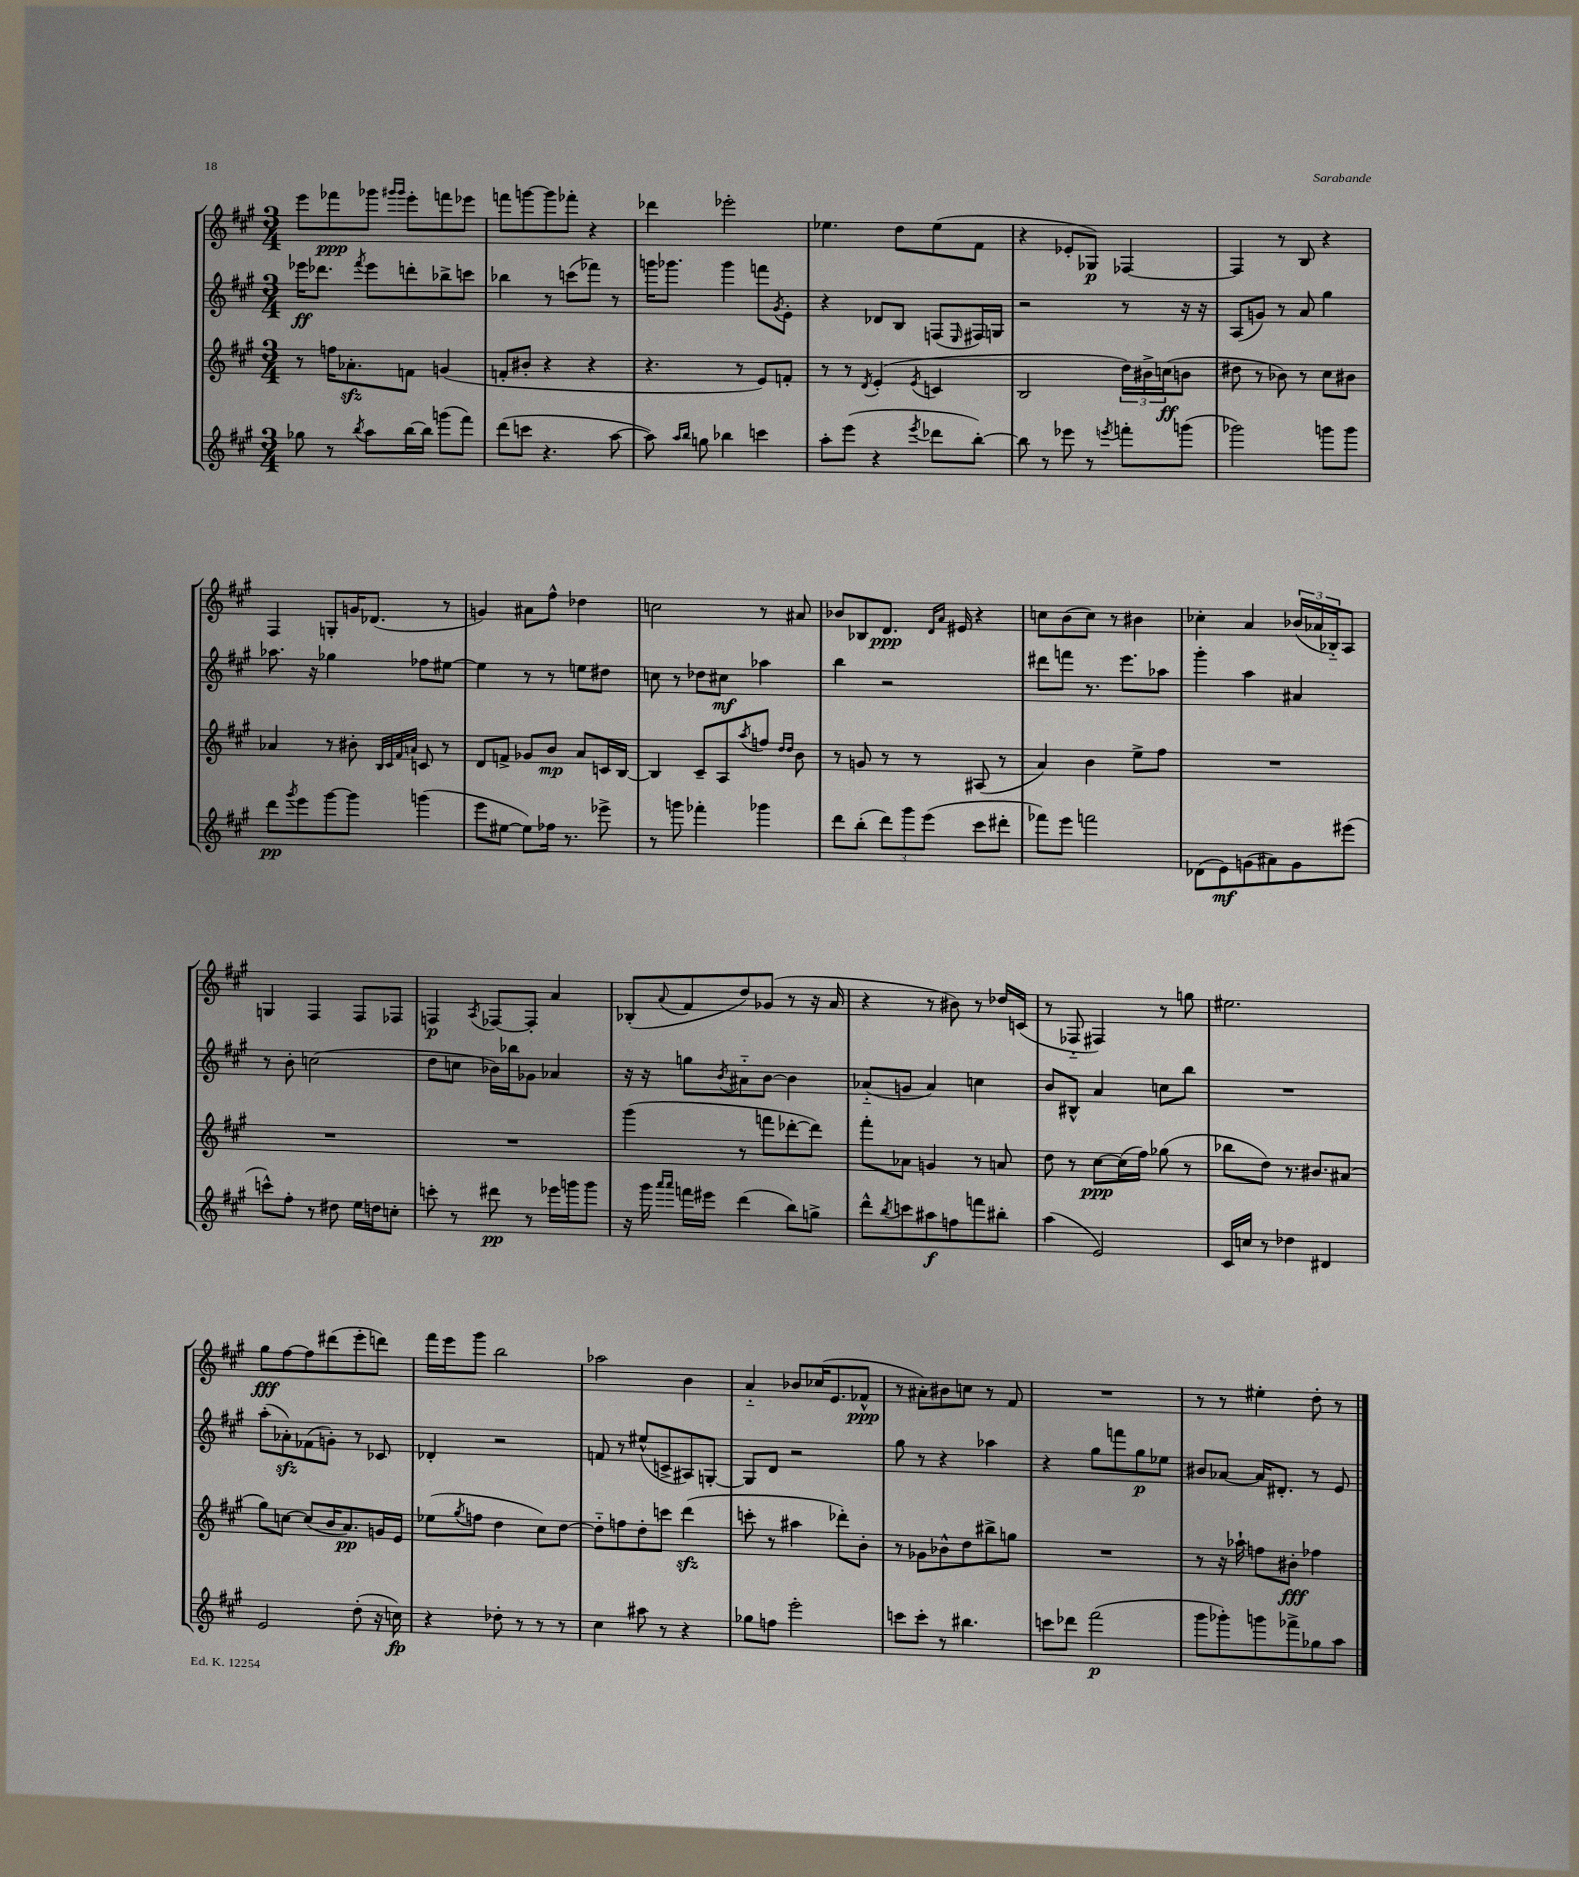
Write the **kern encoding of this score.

**kern	**dynam	**kern	**dynam	**kern	**dynam	**kern	**dynam
*part4	*part4	*part3	*part3	*part2	*part2	*part1	*part1
*staff4	*staff4	*staff3	*staff3	*staff2	*staff2	*staff1	*staff1
*clefG2	*	*clefG2	*	*clefG2	*	*clefG2	*
*k[f#c#g#]	*	*k[f#c#g#]	*	*k[f#c#g#]	*	*k[f#c#g#]	*
*M3/4	*	*M3/4	*	*M3/4	*	*M3/4	*
=106	=106	=106	=106	=106	=106	=106	=106
8gg-X\	.	8r	.	16eee-X\KL	ff	8eee\L	.
.	.	.	.	8.ddd-X\J	.	.	.
8r	.	16ffn\KL	.	.	.	8fff-X\	ppp
.	.	8.a-Xzz'\	.	.	.	.	.
8qbb/	.	.	.	8qfff#/	.	.	.
8aa\L	.	.	.	8eee-\L	.	8ggg-X\J	.
.	.	.	.	.	.	16qqggg#X/LL	.
.	.	.	.	.	.	16qqggg#/JJ	.
[16bb\L	.	8fn\J	.	8dddn'\	.	8eee'\L	.
16bb\JJ]	.	.	.	.	.	.	.
(8gggn\L	.	(4gn/	.	8bb-X^\	.	8fffn\	.
8fff#\J)	.	.	.	8cccn\J	.	8eee-X\J	.
=107	=107	=107	=107	=107	=107	=107	=107
(8ddd\L	.	8fn'/L	.	4bb-X\	.	8fffn\L	.
8cccn\J	.	8b#X'/J	.	.	.	[8gggn\	.
4.r	.	4r	.	8r	.	8ggg\]	.
.	.	.	.	(8cccn\L	.	8fff-X'\J	.
.	.	4r	.	8fff-X\J)	.	4r	.
[8aa\	.	.	.	8r	.	.	.
=108	=108	=108	=108	=108	=108	=108	=108
8aa\])	.	4.r	.	16gggn\KL	.	4ddd-X\	.
.	.	.	.	8.ggg-X\J	.	.	.
16qqaa/LL	.	.	.	.	.	.	.
16qqbb/JJ	.	.	.	.	.	.	.
8ggn\	.	.	.	.	.	.	.
4bb-X\	.	.	.	4ggg-\	.	2eee-X'\	.
.	.	8r	.	.	.	.	.
4cccn\	.	8e/L)	.	8fffn\L	.	.	.
.	.	.	.	8qg#/	.	.	.
.	.	8fn'/J	.	8e'\J	.	.	.
=109	=109	=109	=109	=109	=109	=109	=109
8aa'\L	.	8r	.	4r	.	4.ee-X\	.
(8eee\J	.	8r	.	.	.	.	.
.	.	8qd/	.	.	.	.	.
4r	.	(4e'/	.	8d-X/L	.	.	.
.	.	.	.	8B/J	.	8dd\L	.
8qeee/	.	8qe/	.	.	.	.	.
8ddd-X\L	.	4cn/	.	(8Fn/L	.	(8ee-\	.
.	.	.	.	16qqE/	.	.	.
[8bb'\J)	.	.	.	16F#X/L)	.	8f#\J	.
.	.	.	.	16Gn/JJ	.	.	.
=110	=110	=110	=110	=110	=110	=110	=110
8bb\]	.	2B/	.	2r	.	4r	.
8r	.	.	.	.	.	.	.
8eee-X\	.	.	.	.	.	8e-X'/L	.
8r	.	.	.	.	.	8G-X/J)	p
8qeeen/	.	.	.	.	.	.	.
8fffn'\L	.	24dd\LL)	.	8r	.	[4F-X/	.
.	.	24b#X^\	.	.	.	.	.
.	.	(24ccn\J	ff	.	.	.	.
(8gggn\J	.	8bn\J	.	16r	.	.	.
.	.	.	.	16r	.	.	.
=111	=111	=111	=111	=111	=111	=111	=111
2ggg-X\)	.	8dd#X\	.	(8A/L	.	4F-/]	.
.	.	8r	.	8gn/J)	.	.	.
.	.	8b-X\)	.	8r	.	8r	.
.	.	8r	.	8a/	.	8B/	.
8gggn\L	.	8cc#\L	.	4gg#\	.	4r	.
8ggg\J	.	8b#X\J	.	.	.	.	.
!!LO:LB:g=z
=112	=112	=112	=112	=112	=112	=112	=112
8ddd\L	pp	4a-X/	.	8.aa-X\	.	4F#/	.
8qggg#/	.	.	.	.	.	.	.
8eee\	.	.	.	.	.	.	.
.	.	.	.	16r	.	.	.
[8ggg#\	.	8r	.	4gg-X\	.	8Gn'/L	.
8ggg#\J]	.	8b#X'\	.	.	.	16gn/K	.
.	.	.	.	.	.	(8.d-X/J	.
.	.	32qqB/LLL	.	.	.	.	.
.	.	32qqc#/	.	.	.	.	.
.	.	32qqf#/	.	.	.	.	.
.	.	32qqan/JJJ	.	.	.	.	.
(4gggn\	.	8cn/	.	8ff-X\L	.	.	.
.	.	8r	.	[8ee#X\J	.	8r	.
=113	=113	=113	=113	=113	=113	=113	=113
8eee\L	.	8d/L	.	4ee#\]	.	4gn/)	.
[8ee#X\J	.	8fn^/J	.	.	.	.	.
8ee#\L])	.	8g-X/L	.	8r	.	8a#X\L	.
16ff-X\Jk	.	8b/J	mp	8r	.	8ff#^^\J	.
8.r	.	.	.	.	.	.	.
.	.	8a/L	.	8een\L	.	4dd-X\	.
8eee-X^\	.	16cn/L	.	8dd#X\J	.	.	.
.	.	[16B/JJ	.	.	.	.	.
=114	=114	=114	=114	=114	=114	=114	=114
8r	.	4B/]	.	8ccn\	.	2ccn\	.
8gggn\	.	.	.	8r	.	.	.
4fff-X'\	.	8c#~/L	.	8dd-X\L	.	.	.
.	.	8A/	.	8cc#X\J	mf	.	.
.	.	8qaa/	.	.	.	.	.
4ggg-X\	.	8ffn/J	.	4aa-X\	.	8r	.
.	.	16qqdd/LL	.	.	.	.	.
.	.	16qqdd/JJ	.	.	.	.	.
.	.	8b\	.	.	.	8a#X/	.
=115	=115	=115	=115	=115	=115	=115	=115
8ddd\L	.	8r	.	4bb\	.	8b-X/L	.
(8bb'\J	.	8gn/	.	.	.	8B-X/	.
12ddd\L)	.	8r	.	2r	.	8.d/J	ppp
12ggg#\	.	.	.	.	.	.	.
.	.	8r	.	.	.	.	.
(12eee\J	.	.	.	.	.	.	.
.	.	.	.	.	.	16qqd/LL	.
.	.	.	.	.	.	16qqa/JJ	.
.	.	.	.	.	.	16e#X/	.
8ccc#\L	.	(8A#X/	.	.	.	4r	.
8ddd#X'\J	.	8r	.	.	.	.	.
=116	=116	=116	=116	=116	=116	=116	=116
8fff-X\L)	.	4a/)	.	8ddd#X\L	.	8ccn\L	.
8eee\J	.	.	.	8fffn\J	.	(8b\	.
2fffn\	.	4b\	.	8.r	.	8cc\J)	.
.	.	.	.	.	.	8r	.
.	.	.	.	8.eee\L	.	.	.
.	.	8ee^\L	.	.	.	4b#X\	.
.	.	8ff#\J	.	8aa-X\J	.	.	.
=117	=117	=117	=117	=117	=117	=117	=117
(8d-X\L	.	2.r	.	4ggg#'\	.	4cc-X'\	.
8e\)	mf	.	.	.	.	.	.
(8gn\	.	.	.	4aa\	.	4a/	.
8a#X\)	.	.	.	.	.	.	.
8g\	.	.	.	4a#X/	.	(24b-X/LL	.
.	.	.	.	.	.	24a-X/	.
.	.	.	.	.	.	24B-X/J)	.
(8eee#X\J	.	.	.	.	.	8A/J	.
!!LO:LB:g=z
=118	=118	=118	=118	=118	=118	=118	=118
8cccn^^\L)	.	2.r	.	8r	.	4Gn/	.
8ff#'\J	.	.	.	8b'\	.	.	.
8r	.	.	.	(2ccn\	.	4F#/	.
8dd#X\	.	.	.	.	.	.	.
16ee\LL	.	.	.	.	.	8F#/L	.
16ddn\J	.	.	.	.	.	.	.
8ccn'\J	.	.	.	.	.	8F-X/J	.
=119	=119	=119	=119	=119	=119	=119	=119
8cccn'\	.	2.r	.	8dd\L	.	4Fn/	p
8r	.	.	.	8ccn\J	.	.	.
.	.	.	.	.	.	8qA/	.
8ddd#X\	pp	.	.	16b-X\LL)	.	[8F-X/L	.
.	.	.	.	16bb-X\J	.	.	.
8r	.	.	.	8g-X\J	.	8F-'/J]	.
16eee-X\LL	.	.	.	4a-X/	.	4a/	.
16gggn\J	.	.	.	.	.	.	.
8ggg\J	.	.	.	.	.	.	.
=120	=120	=120	=120	=120	=120	=120	=120
16r	.	(4ggg#\	.	16r	.	(8B-X'/L	.
16ggg#\	.	.	.	16r	.	.	.
16qqaaa/LL	.	.	.	.	.	.	.
16qqaaa/JJ	.	.	.	.	.	8qqa/	.
16fffn\LL	.	.	.	8ggn\L	.	8f#/	.
16eee#X\JJ	.	.	.	.	.	.	.
.	.	.	.	8qb/	.	.	.
(4ddd\	.	8r	.	8a#X\	.	8dd/)	.
.	.	8fffn\L	.	[8b\J	.	(8g-X/J	.
8bb\L)	.	[8ddd-X'\	.	4b\]	.	8r	.
8ggn^\J	.	8ddd-\J])	.	.	.	16r	.
.	.	.	.	.	.	16a/	.
=121	=121	=121	=121	=121	=121	=121	=121
8ddd^^\L	.	8fff#'\L	.	(8a-X/L	.	4r	.
8qbb/	.	.	.	.	.	.	.
8cccn\	.	8a-X\J	.	8gn/J	.	.	.
8aa#X\	f	4gn/	.	4a-/)	.	8r	.
8ffn\	.	.	.	.	.	8b#X\)	.
8fffn\	.	8r	.	4ccn\	.	8r	.
8bb#X'\J	.	8an/	.	.	.	16dd-X/LL	.
.	.	.	.	.	.	(16cn/JJ	.
=122	=122	=122	=122	=122	=122	=122	=122
(4aa\	.	8dd\	.	8b/L	.	8r	.
.	.	8r	.	8B#X^^/J	.	8F-X/	.
2e/)	.	[8cc#\L	ppp	4a/	.	4F#X/)	.
.	.	(16cc#\L]	.	.	.	.	.
.	.	16ff#\JJ)	.	.	.	.	.
.	.	(8gg-X\	.	8ccn\L	.	8r	.
.	.	8r	.	8bb\J	.	8ggn\	.
=123	=123	=123	=123	=123	=123	=123	=123
16c#/LL	.	8bb-X\L	.	2.r	.	2.ee#X\	.
16ccn/JJ	.	.	.	.	.	.	.
8r	.	8dd\J)	.	.	.	.	.
4dd-X\	.	8.r	.	.	.	.	.
.	.	8.b#X/L	.	.	.	.	.
4d#X/	.	.	.	.	.	.	.
.	.	(8a#X/J	.	.	.	.	.
!!LO:LB:g=z
=124	=124	=124	=124	=124	=124	=124	=124
2e/	.	8gg#\L)	.	(8aa'\L	.	8gg#\L	fff
.	.	[8ccn\J	.	8a-Xzz'\)	.	[8ff#\	.
.	.	(8cc/L]	.	(8f-X\	.	8ff#\]	.
.	.	16b/K	.	8gn'\J)	.	(8ddd#X\	.
.	.	8.a/)	pp	.	.	.	.
(8dd'\	.	.	.	8r	.	8eee'\	.
16r	.	16gn/L	.	8c-X/	.	8dddn\J)	.
16ccn\)	fp	16e/JJ	.	.	.	.	.
=125	=125	=125	=125	=125	=125	=125	=125
4r	.	(8ee-X\L	.	4d-X'/	.	16fff#\LL	.
.	.	.	.	.	.	16eee\J	.
.	.	8qgg#/	.	.	.	.	.
.	.	8ffn\J	.	.	.	8ggg#\J	.
8dd-X'\	.	4dd\	.	2r	.	2bb\	.
8r	.	.	.	.	.	.	.
8r	.	8cc#\L)	.	.	.	.	.
8r	.	[8dd\J	.	.	.	.	.
=126	=126	=126	=126	=126	=126	=126	=126
4cc#\	.	8dd\L]	.	8fn/	.	2aa-X\	.
.	.	8ffn\	.	8r	.	.	.
8aa#X\	.	8dd'\	.	(8ee#X^^/L	.	.	.
8r	.	8cccn\J	.	8cn^/	.	.	.
4r	.	(4dddzz\	.	8A#X/)	.	4b\	.
.	.	.	.	[8Gn'/J	.	.	.
=127	=127	=127	=127	=127	=127	=127	=127
8gg-X\L	.	8cccn'\	.	8G/L]	.	4a/	.
8ffn\J	.	8r	.	8d/J	.	.	.
2eee'\	.	4aa#X\	.	2r	.	8b-X/L	.
.	.	.	.	.	.	(16cc-X/K	.
.	.	.	.	.	.	8.e/	.
.	.	8ddd-X'\L)	.	.	.	.	.
.	.	8b'\J	.	.	.	8f-X^^/J	ppp
=128	=128	=128	=128	=128	=128	=128	=128
8cccn\L	.	8r	.	8gg#\	.	8r	.
8ccc'\J	.	8g-X\L	.	8r	.	8a#X'\L)	.
8r	.	8b-X^^\	.	4r	.	8b#X\	.
4.bb#X\	.	8dd\	.	.	.	8ccn\J	.
.	.	8bb#X^\	.	4aa-X\	.	8r	.
.	.	8ggn\J	.	.	.	8f#/	.
=129	=129	=129	=129	=129	=129	=129	=129
8cccn\L	.	2.r	.	4r	.	2.r	.
8ddd-X\J	.	.	.	.	.	.	.
(2fff#\	p	.	.	8gg#\L	.	.	.
.	.	.	.	8fffn\	.	.	.
.	.	.	.	8gg#\	p	.	.
.	.	.	.	8ee-X\J	.	.	.
=130	=130	=130	=130	=130	=130	=130	=130
8ggg#\L	.	8r	.	8b#X/L	.	8r	.
8ggg-X'\)	.	16r	.	[8a-X/J	.	8r	.
.	.	16aa-X`\	.	.	.	.	.
8gggn\	.	8ffn\L	.	16a-/KL]	.	4ee#X'\	.
.	.	.	.	8.d#X'/J	.	.	.
8fff-X^\	.	8b#X'\J	fff	.	.	.	.
8gg-X\	.	4ff-X\	.	8r	.	8dd'\	.
8aa\J	.	.	.	8e/	.	8r	.
==	==	==	==	==	==	==	==
*-	*-	*-	*-	*-	*-	*-	*-
